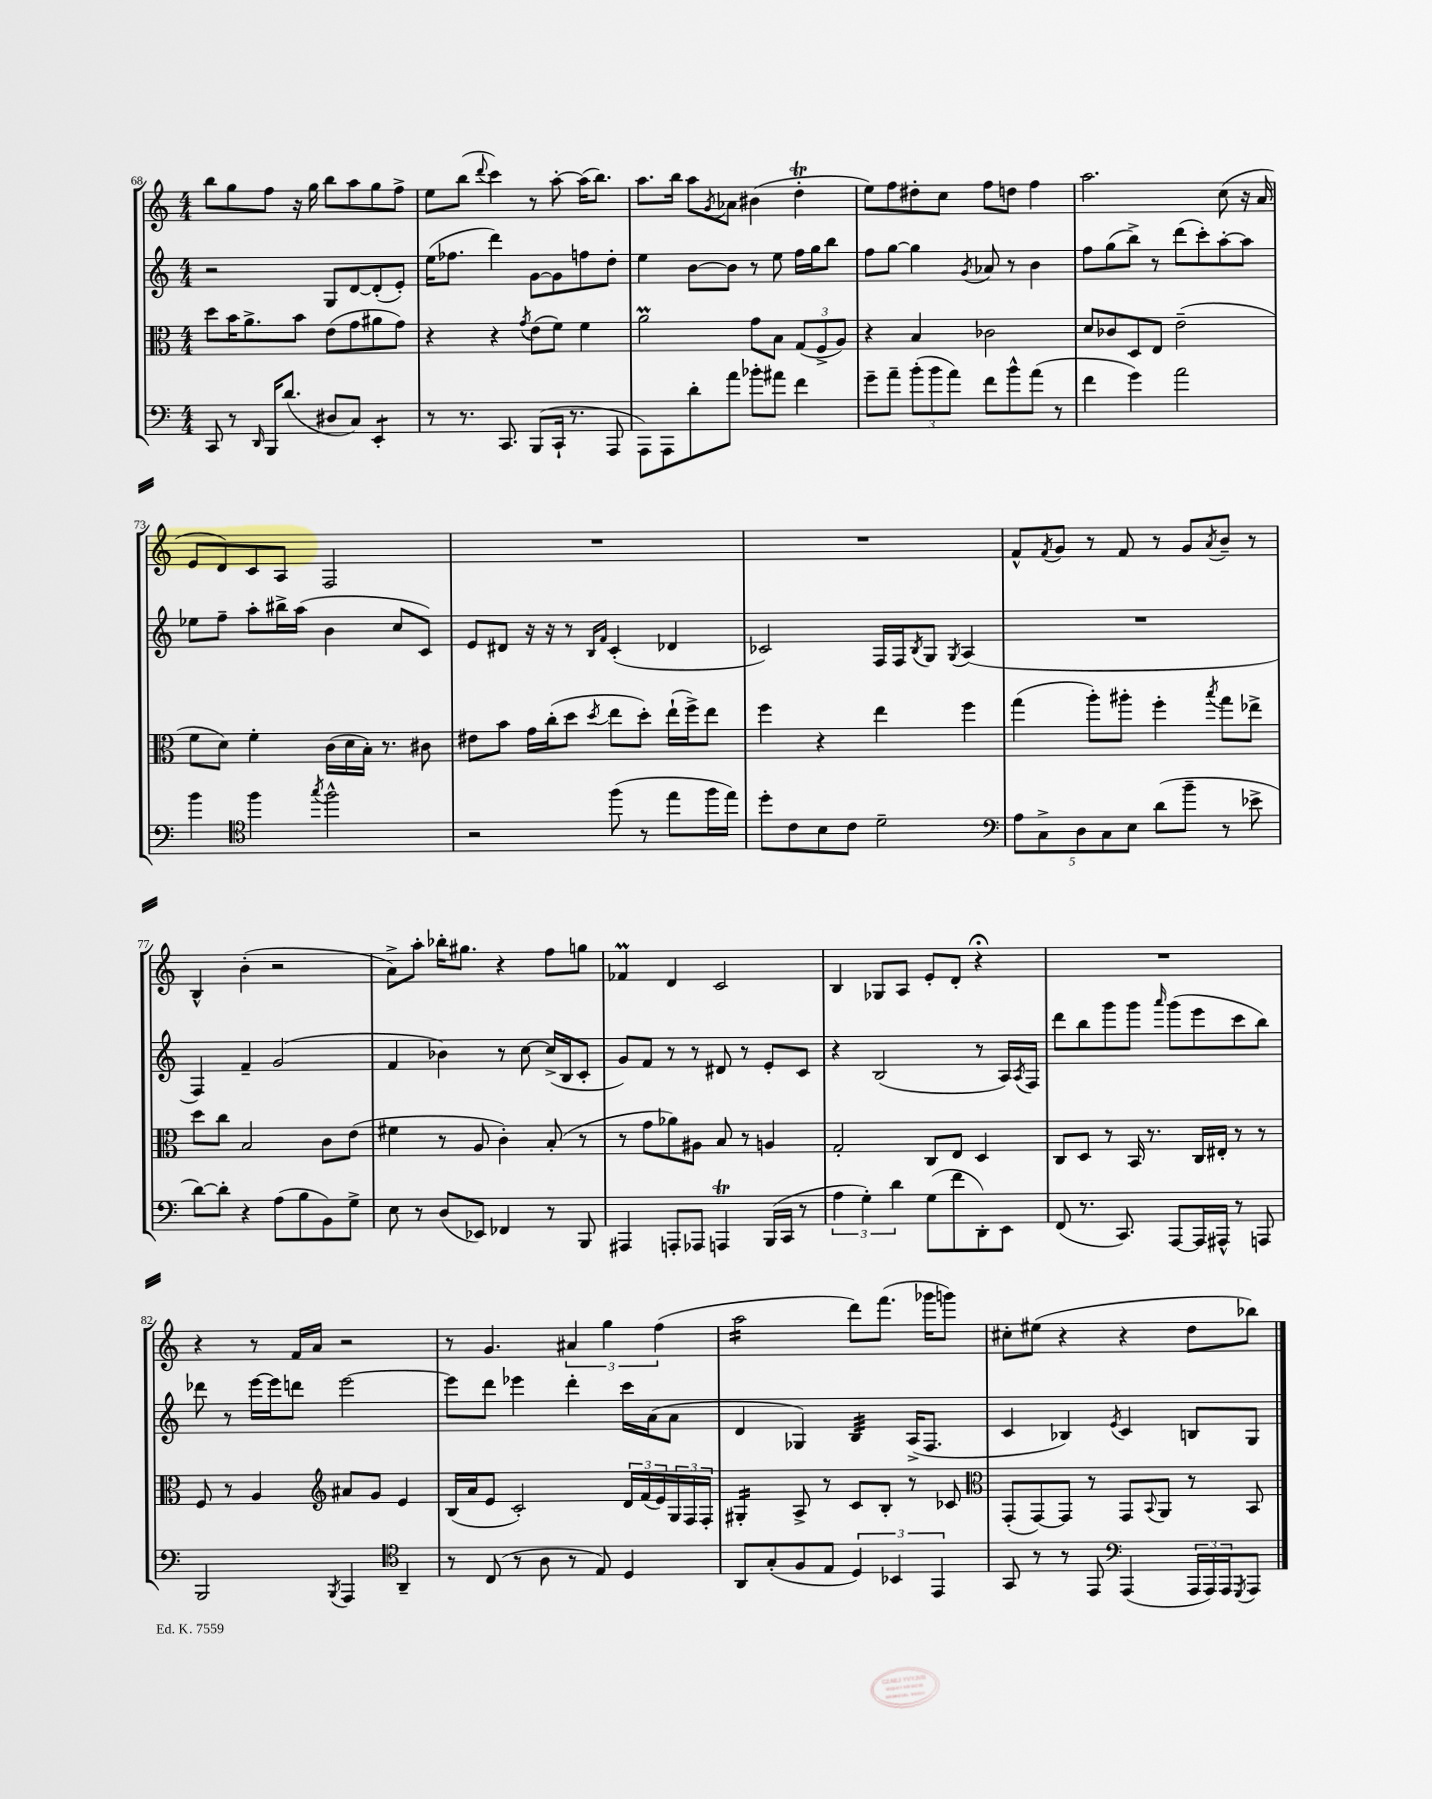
<<
\new StaffGroup <<
\new Staff = "s0" {
    \clef treble \key c \major \numericTimeSignature \time 4/4
    b''8 g''8 f''8 r16 g''16 b''8 a''8 g''8 f''8-> |
    e''8 b''8( \appoggiatura { d'''8 } c'''4) r8 a''8~-. a''16( b''8.) |
    a''8. b''16 a''8 \acciaccatura { g'8 } aes'8 bis'4( d''4-.\trill |
    e''8) f''8 dis''8-. c''8 f''8 d''8 f''4 |
    a''2. c''8( r16 a'16 |
    e'8 d'8) c'8 a8 f2 |
    R1 |
    R1 |
    f'8-^ \acciaccatura { f'8 } g'8 r8 f'8 r8 g'8 \acciaccatura { a'8 } b'8-- r8 |
    b4-^ b'4-.( r2 |
    a'8->) a''8-. bes''16-. gis''8. r4 f''8 g''8 |
    fes'4\prall d'4 c'2 |
    b4 ges8 a8 e'8-. d'8-. r4\fermata |
    R1 |
    r4 r8 f'16 a'16 r2 |
    r8 g'4. \tuplet 3/2 { ais'4 g''4 f''4( } |
    a''2:16 d'''8) f'''8.( ges'''16 g'''8) |
    cis''8-. eis''8( r4 r4 d''8 bes''8) \bar "|." |
}
\new Staff = "s1" {
    \clef treble \key c \major \numericTimeSignature \time 4/4
    r2 g8 d'8~ d'8-.( e'8-.) |
    e''16( fes''8. d'''4) g'8~ g'8 f''8 d''8-. |
    e''4 b'8~ b'8 r8 e''8 f''16 g''16 b''8 |
    f''8 g''8~ g''4 \acciaccatura { g'8 } aes'8 r8 b'4 |
    f''8 g''8( b''8->) r8 d'''8( c'''8-.) a''8~-. a''8 |
    ees''8 f''8-- a''8-. bis''16-> a''16( b'4 c''8 c'8) |
    e'8 dis'8 r16 r16 r8 \grace { b16 f'16 } c'4-.( des'4 |
    ces'2) f16 f16 \acciaccatura { b8 } g8 \acciaccatura { g8 } a4( |
    R1 |
    f4) f'4-- g'2( |
    f'4 bes'4) r8 c''8~ c''16->( b16 c'8-. |
    g'8) f'8 r8 r8 dis'8 r8 e'8-. c'8 |
    r4 b2( r8 a16) \acciaccatura { a8 } f16 |
    d'''8 b''8 g'''8 g'''8 \grace { a'''16 } g'''8( e'''8 c'''8 b''8) |
    des'''8 r8 e'''16~ e'''16 d'''8 e'''2~ |
    e'''8 d'''8 ees'''4 d'''4-. c'''16 a'16( a'8 |
    d'4 ges4) b4:32 a16->( f8. |
    c'4 bes4) \acciaccatura { e'8 } c'4 b8 g8 \bar "|." |
}
\new Staff = "s2" {
    \clef alto \key c \major \numericTimeSignature \time 4/4
    d''8 b'16 a'8.-> b'8 e'8( g'8 ais'8 g'8) |
    r4 r4 \acciaccatura { g'8 } e'8( f'8) f'4 |
    a'2\prall g'8 b8 \tuplet 3/2 { g8( f8-> a8) } |
    r4 b4 ces'2 |
    d'8 ces'8 d8 e8 e'2--( |
    f'8 d'8) f'4-. c'16( d'16 b16-.) r8. cis'8 |
    eis'8 b'8 g'16 c''16-.( d''8 \acciaccatura { d''8 } e''8 d''8-.) e''16-!( f''16->) e''8 |
    f''4 r4 e''4 f''4 |
    g''4( a''8-.) ais''8-. f''4-. \acciaccatura { b''8 } g''8 ees''8-> |
    d''8 c''8 b2 c'8 e'8( |
    fis'4 r8 a8 c'4-.) b8-.( r8 |
    r8 g'8 aes'8) ais8 b8 r8 a4 |
    g2-. c8 e8 d4 |
    c8 d8 r8 b,16 r8. c16 eis16-. r8 r8 |
    f8 r8 a4 \clef treble ais'8 g'8 e'4 |
    b16( a'16 e'8 c'2-.) \tuplet 3/2 { d'16 f'16( e'16) } \tuplet 3/2 { g16 f16 f16-. } |
    gis4:16-. a8-> r8 c'8 b8-. r8 ces'8 |
    \clef alto g,8-.( g,8~) g,8 r8 g,8 \appoggiatura { b,8 } a,8 r8 b,8 \bar "|." |
}
\new Staff = "s3" {
    \clef bass \key c \major \numericTimeSignature \time 4/4
    c,8 r8 \grace { d,16 } b,,16 d'8.( dis8 c8) e,4:8-. |
    r8 r8. c,8. b,,8( c,16-! r8. a,,8 |
    a,,8) a,,8 d'8-. a'8 bes'8-. ais'8 f'4 |
    g'8-- a'8-- \tuplet 3/2 { b'8-.( b'8 a'8) } f'8 b'8-^ a'8( r8 |
    f'4 g'4) a'2 |
    b'4 \clef tenor f''4 \acciaccatura { g''8 } f''2-^ |
    r2 f''8( r8 e''8 f''16 e''16) |
    d''8-. c'8 b8 c'8 d'2-- |
    \clef bass \tuplet 5/4 { a8 c8-> d8 c8 e8 } d'8( b'8-- r8 ees'8-> |
    d'8~) d'8-. r4 a8( b8 b,8) g8-> |
    e8 r8 d8( ees,8) fes,4 r8 b,,8 |
    ais,,4 a,,8-. aes,,8 a,,4\trill b,,16( c,16 r8 |
    \tuplet 3/2 { a4 g4-.) d'4 } g8( f'8 d,8-.) e,8 |
    f,8( r8. c,8.) a,,8~ a,,16 ais,,16-^ r8 a,,8 |
    b,,2 \acciaccatura { b,,8 } a,,4 \clef tenor a,4-- |
    r8 c8( r8 a8 r8 e8) d4 |
    a,8 g8-.( f8 e8 \tuplet 3/2 { d4) bes,4 e,4 } |
    g,8 r8 r8 e,8 \clef bass a,,4( \tuplet 3/2 { a,,16 a,,16) a,,16 } \acciaccatura { g,,8 } a,,8 \bar "|." |
}
>>
>>
\layout { \context { \Score currentBarNumber = #68 } }
